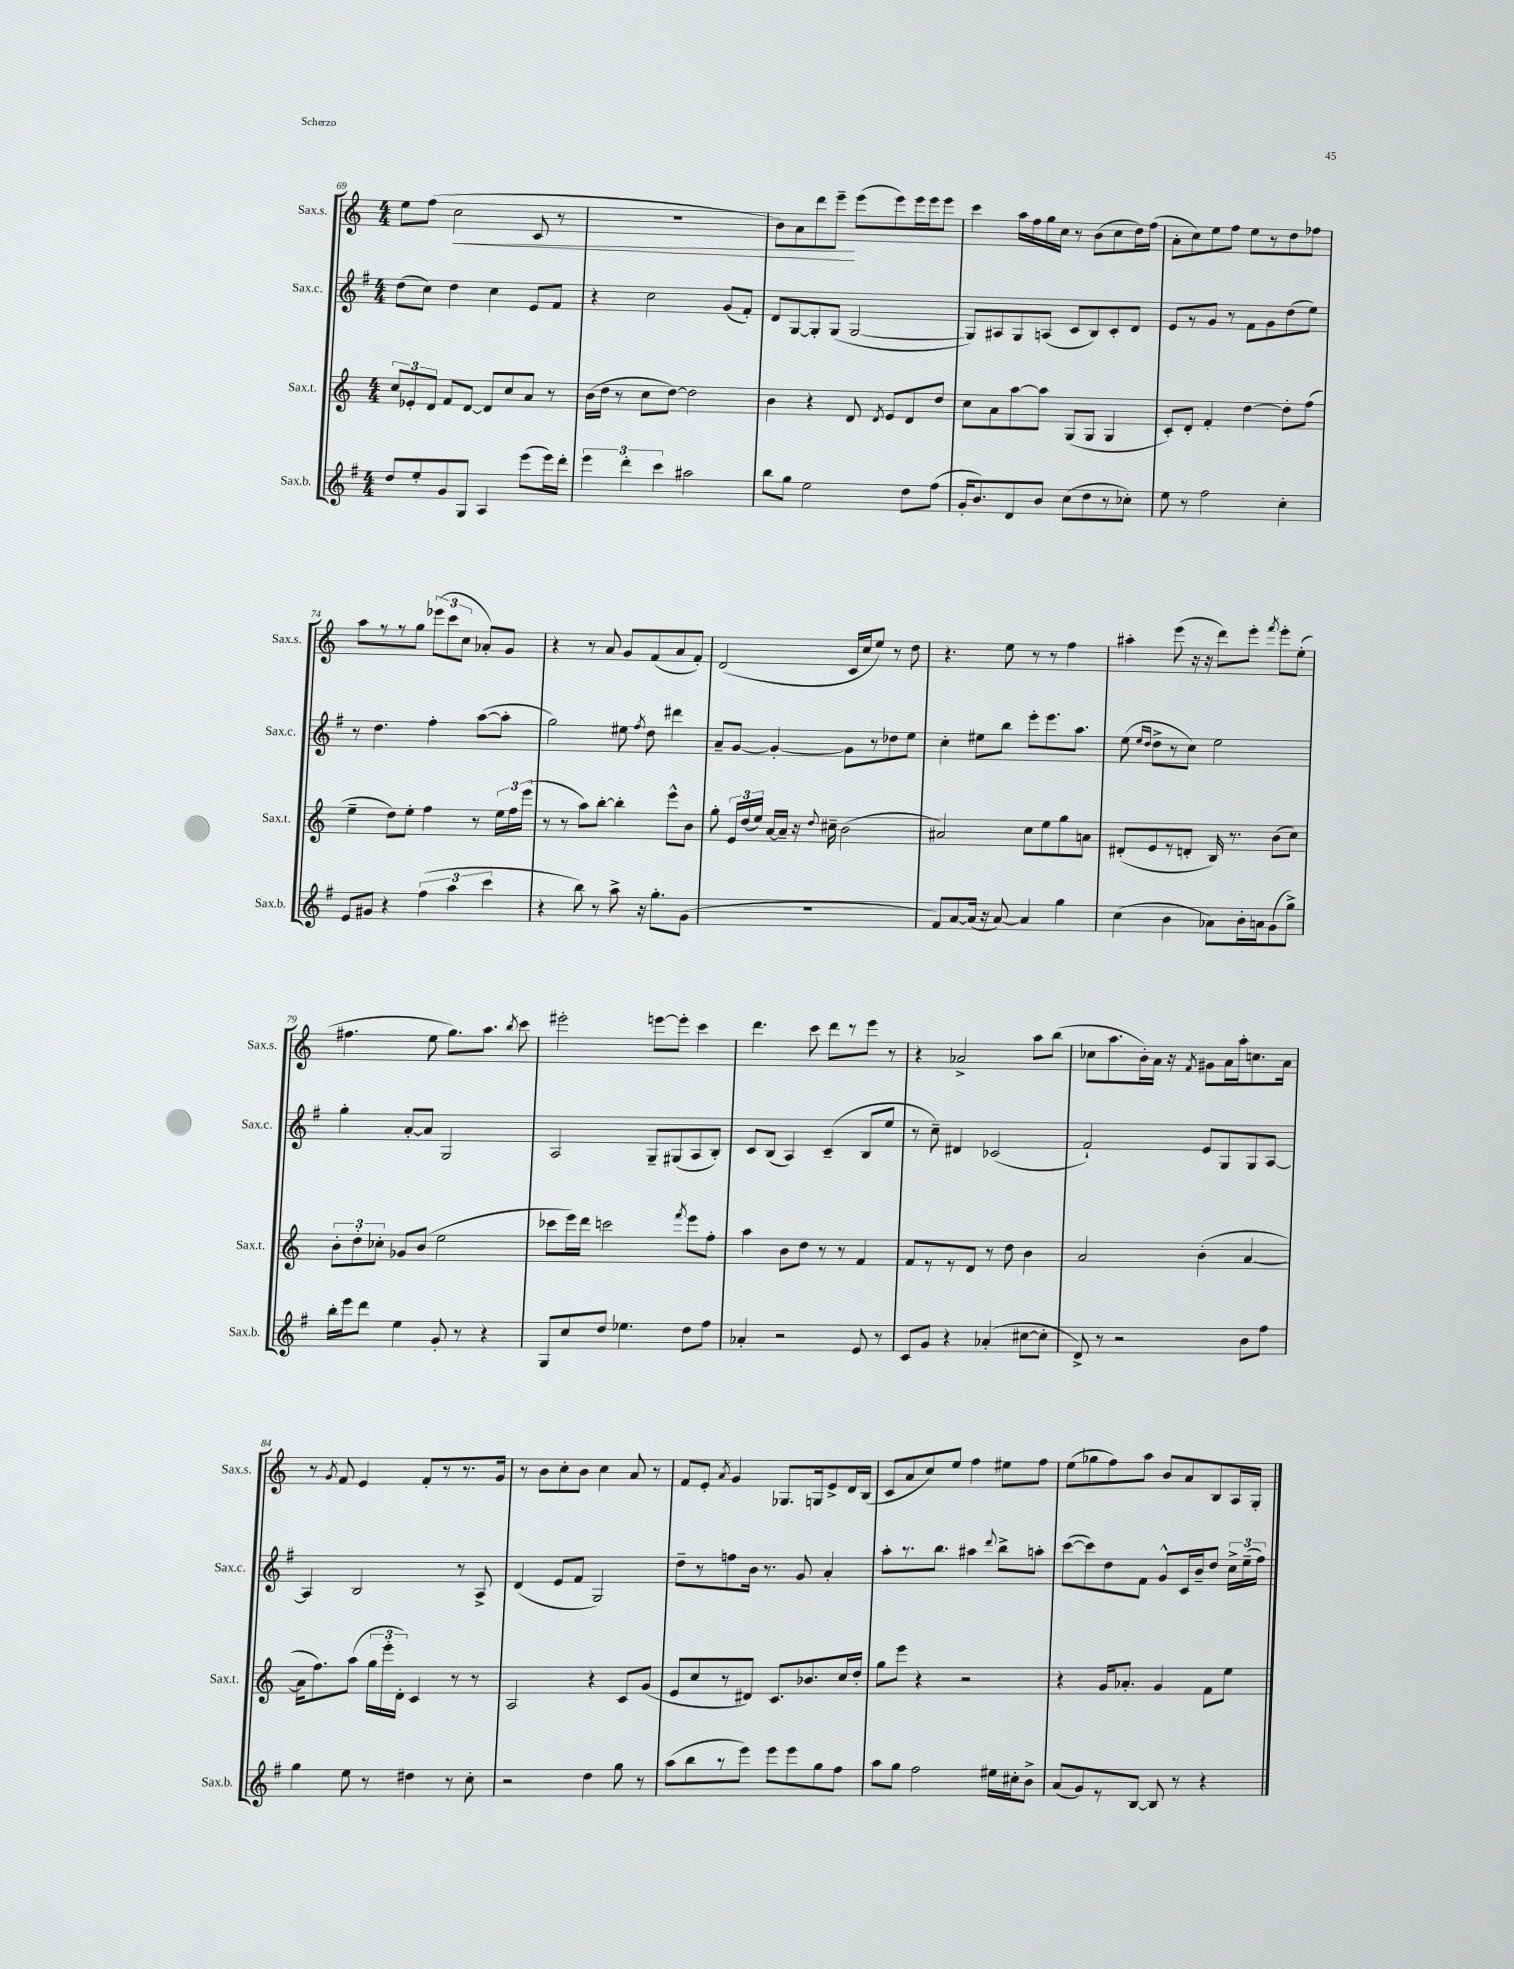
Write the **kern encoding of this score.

**kern	**kern	**kern	**kern
*staff4	*staff3	*staff2	*staff1
*clefG2	*clefG2	*clefG2	*clefG2
*k[f#]	*k[]	*k[f#]	*k[]
*M4/4	*M4/4	*M4/4	*M4/4
8dd/L	12cc/L	(8dd\L	8ee\L
.	12e-'/	.	.
8ee'/	.	8cc\J)	(8ff\J
.	12d/J	.	.
8g/	8f/L	4dd\	2cc\
8G/J	[8d/J	.	.
4A/	8d/]L	4cc\	.
.	8cc/	.	.
(8eee\L	8a/J	8e/L	8c/
16eee\L)	8r	8f#/J	8r
16ddd'\JJ	.	.	.
=	=	=	=
6eee\	(16b\LL	4r	1r
.	16dd\JJ	.	.
.	8r	.	.
6ddd'\	.	.	.
.	8cc\L	2cc\	.
6ccc\	.	.	.
.	[8dd\J)	.	.
2aa#\	2dd\]	.	.
.	.	(8g/L	.
.	.	8f#'/J)	.
=	=	=	=
8bb\L	4b\	8d/L	8b\L)
8gg\J	.	[8G/	8a\
2ee\	4r	8G'/]	8ddd\
.	.	(8G/J	8eee~\J
.	8d/	[2G/	(8eee\L
.	8qd/	.	.
.	8e/L	.	8eee\)
8dd\L	8d/	.	16eee\L
.	.	.	16eee\J
(8ff#\J	8dd/J	.	8eee\J
=	=	=	=
16g'/LK	8cc\L	8G/]L)	4ccc\
8.b/)	.	.	.
.	8a\	8A#/	.
8d/	[8aa\	8G/	16aa\LL
.	.	.	16ff\
8b/J	8aa\]J	(8A/J	16gg\
.	.	.	16cc\JJ
(8cc\L	(8G/L	8c/L	8r
8dd\	8G/J	8B/)	(8b\L
8r	4G/	8c'/	8cc\
8cc-'\J)	.	8d/J	16dd\L)
.	.	.	(16ff\JJ
=	=	=	=
8ee\	8c'/L)	8e/L	8a'\L
8r	8d'/J	8r	8cc\)
2ff#\	4f'/	8g/J	8ee\
.	.	8r	8ff\J
.	[4dd\	8f#\L	8ee\L
.	.	8g\	8r
4cc'\	8dd'\]L	(8dd\	8dd\
.	(8ff\J	8ee\J)	8ff-\J
=	=	=	=
8e/L	4ee~\	8r	8aa\L
8g#/J	.	4.dd\	8r
4r	8dd\L)	.	8r
.	8ee'\J	.	8gg\J
(6ff#\	4ff\	4ff#'\	(12eee-\L
.	.	.	12ccc\
6aa\	.	.	12cc\J
.	8r	([8aa\L	8a-'/L)
6ccc\	.	.	.
.	24ee\LL	8aa'\]J	8g/J
.	24ff\	.	.
.	(24eee\JJ	.	.
=	=	=	=
4r	8r	2gg\)	4r
.	8r	.	.
8bb\)	8aa\L)	.	8r
8r	[8bb'\J	.	8a/
8aa^\	4bb'\]	8ee#\	8g/L
.	.	8qff#/	.
16r	.	8dd\	(8f/
8.gg'\L	.	.	.
.	8eee^^\L	4ddd#\	8a/
(8g\J	8b\J	.	8f'/J)
=	=	=	=
1r	8gg'\	8a~/L	(2d/
.	24e/LL	[8g/J	.
.	(24dd/	.	.
.	24ee/JJ)	.	.
.	[16a/LL	4g'/_	.
.	16a~/]JJ	.	.
.	16r	.	.
.	8qqdd/	.	.
.	16cc#~\	.	.
.	(2b\	8g\]L	16c/LL
.	.	.	16cc/J
.	.	8r	8ee/J)
.	.	8dd-\	8r
.	.	8ee\J	8dd\
=	=	=	=
8f#/L)	2a#/)	4cc'\	4.r
[8a/	.	.	.
(16a/]Jk	.	8ee#\L	.
16r	.	.	.
[8a/)	.	8bb\J	8ee\
4a/]	8cc\L	8eee'\L	8r
.	8ee\	8.eee\	8r
4gg\	8gg\	.	4ff\
.	.	8.aa\J	.
.	8a\J	.	.
=	=	=	=
(4cc\	(8d#'/L	(8ee\	4aa#'\
.	.	16qqee/LL	.
.	.	16qqdd/JJ	.
.	8e/	8dd^\L	.
4b\	8r	8r	(8eee\
.	8d'/J	8cc\J)	16r
.	.	.	16r
8a-\L)	16B/)	2ee\	8ddd\L)
.	8.r	.	.
16b'\L	.	.	8eee'\J
16a\J	.	.	.
.	.	.	8qfff/
(8g\	(8b\L	.	8eee'\L
8gg^\J)	8cc\J)	.	(8ee'\J
=	=	=	=
16bb'\LL	12b'\L	4gg'\	4.ff#\
16eee\J	.	.	.
.	12dd'\	.	.
8ddd\J	.	.	.
.	12cc-'\J	.	.
4ee\	8g-/L	[8a'/L	.
.	(8b/J	8a/]J	8ee\
8g'/	2ee\	2G/	8.gg\L)
8r	.	.	.
.	.	.	8.aa\J
4r	.	.	.
.	.	.	8qbb/
.	.	.	8ccc\
=	=	=	=
8G/L	8ccc-\L	2A/	2eee#'\
8cc/	16eee\L)	.	.
.	16ddd\JJ	.	.
8dd/J	2ccc\	.	.
4.ee-\	.	.	.
.	.	8G~/L	[8eee\L
.	.	(8G#/	8eee'\]J
.	8qfff/	.	.
8dd\L	8eee\L	8A/	4ccc\
8ff#\J	8ff'\J	8B'/J)	.
=	=	=	=
4a-'/	4aa\	8c/L	4.ddd\
.	.	(8B/J	.
2r	8b\L	4A/)	.
.	8dd\J	.	8ccc\
.	8r	(4c~/	8ddd\L
.	8r	.	8r
8e/	4f/	8B/L	8eee\J
8r	.	8ee/J	8r
=	=	=	=
8c/L	8f/L	8r	4r
8g/J	8r	8cc~\)	.
4r	8r	4d#/	2a-^/
.	8d/J	.	.
(4a-'/	8r	(2c-/	.
.	8dd\	.	.
[8cc#\L	4b\	.	8aa\L
8cc#'\]J	.	.	(8bb\J
=	=	=	=
8d^/)	2a/	2f#`/)	8cc-\L
8r	.	.	8.aa\
2r	.	.	.
.	.	.	16b'\L)
.	.	.	16a\JJ
.	.	.	16r
.	.	.	8qf/
.	(4b'\	8e/L	8g#\L
.	.	8G/	16a\L
.	.	.	16aa'\J
8b\L	[4a/	8G/	8.cc\
8ff#\J	.	[8A/J	.
.	.	.	16a\Jk
=	=	=	=
4gg\	16a\]LK	4A/]	8r
.	8.ff\)	.	.
.	.	.	8qg/
.	.	.	8f/
8ee\	(8aa\J	2B/	4e/
8r	24gg\LL	.	.
.	24eee'\	.	.
.	24d'\JJ)	.	.
4dd#\	4c/	.	8f'/L
.	.	.	8r
8r	8r	8r	8.r
8cc'\	8r	8A^/	.
.	.	.	16g/Jk
=	=	=	=
2r	2A/	(4d/	8r
.	.	.	8b\L
.	.	8e/L	8cc'\
.	.	8f#/J	8b\J
4dd\	4r	2G/)	4cc\
8gg\	8c/L	.	8a/
8r	(8g/J	.	8r
=	=	=	=
(8aa\L	8e/L	8dd~\L	8f/L
8bb\	8cc/	8r	8e'/J
.	.	.	8qa/
8r	8r	8ff\	4g/
8eee\J)	8d#/J)	16b\Jk	.
.	.	8.r	.
8eee\L	8.c/L	.	8.G-/L
8eee\	.	8g/	.
.	8.b-/	.	16G/k
8gg\	.	4a'/	8e^/
8ff#\J	16cc/L	.	16d/L
.	16dd'/JJ	.	(16B/JJ
=	=	=	=
8aa\L	8gg\L	8aa'\L	8c/L
8gg\J	8eee\J	8.r	8a/
2ff#\	4r	.	8cc/)
.	.	8.bb\J	.
.	.	.	8ee/J
.	2r	4aa#\	4ff\
.	.	8qqddd/	.
16ee#\LL	.	8bb^\L	8ee#\L
16cc#'\J	.	.	.
8b^\J	.	8aa'\J	8ff\J
=	=	=	=
(8a/L	4r	([8ccc\L	(8ee\L
8g/)	.	8ccc\])	8gg-\
8r	16g/LK	8dd\	8ff\)
.	8.a-'/J	.	.
[8B/J	.	8f#\J	8aa\J
8B/]	4g/	8g^^/L	8b/L
8r	.	16c/L	8a/
.	.	16b~/J	.
4r	8f\L	8dd/J	8B/
.	8ee\J	24cc^\LL	16A/L
.	.	(24ee~\	.
.	.	.	16G'/JJ
.	.	24ff#\JJ)	.
==	==	==	==
*-	*-	*-	*-
